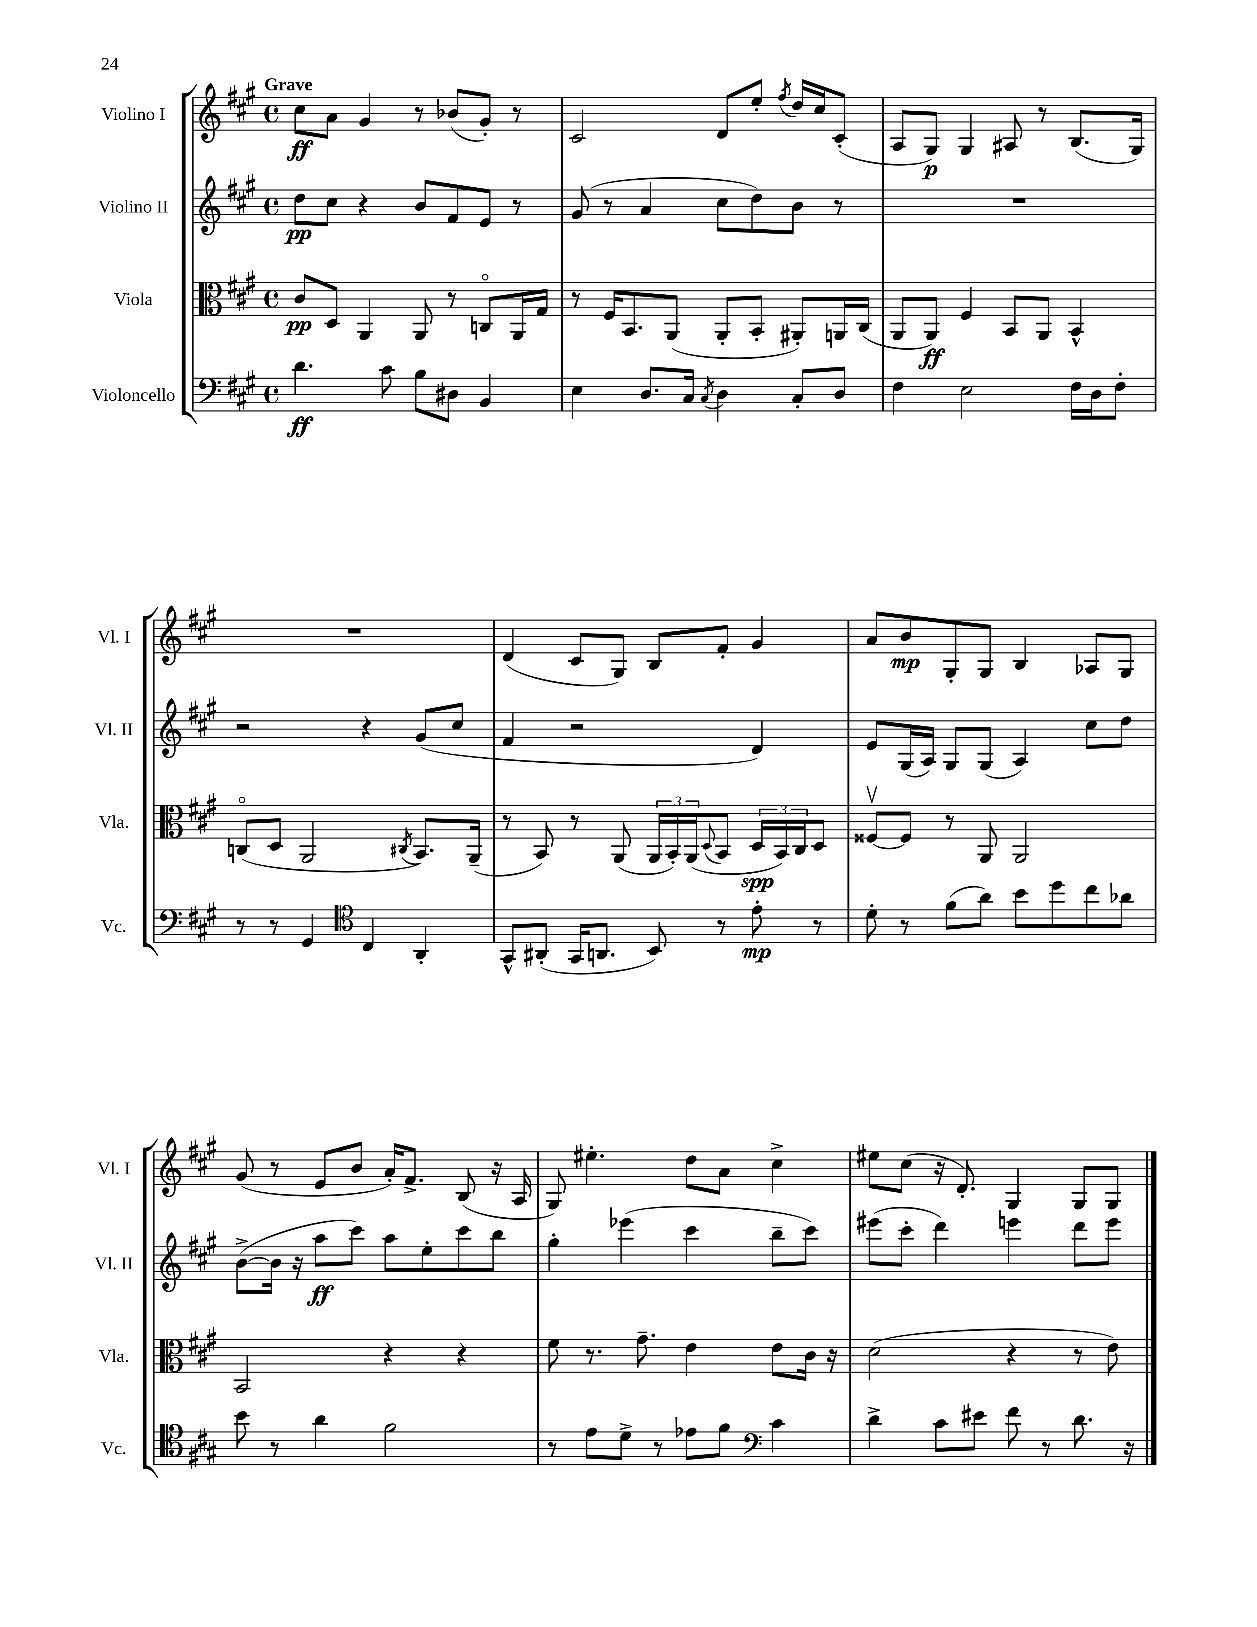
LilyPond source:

<<
\new StaffGroup <<
\new Staff = "s0" \with { instrumentName = "Violino I" shortInstrumentName = "Vl. I" } {
    \clef treble \key a \major \defaultTimeSignature \time 4/4 \tempo "Grave"
    cis''8\ff a'8 gis'4 r8 bes'8( gis'8-.) r8 |
    cis'2 d'8 e''8-. \acciaccatura { fis''8 } d''16 cis''16 cis'8-.( |
    a8 gis8\p) gis4 ais8 r8 b8.( gis16) |
    R1 |
    d'4( cis'8 gis8) b8 fis'8-. gis'4 |
    a'8 b'8\mp gis8-. gis8 b4 aes8 gis8 |
    gis'8( r8 e'8 b'8 a'16-.) fis'8.-> b8( r16 a16 |
    gis8) eis''4.-. d''8 a'8 cis''4-> |
    eis''8 cis''8( r16 d'8.-.) gis4 gis8 gis8 \bar "|." |
}
\new Staff = "s1" \with { instrumentName = "Violino II" shortInstrumentName = "Vl. II" } {
    \clef treble \key a \major \defaultTimeSignature \time 4/4
    d''8\pp cis''8 r4 b'8 fis'8 e'8 r8 |
    gis'8( r8 a'4 cis''8 d''8) b'8 r8 |
    R1 |
    r2 r4 gis'8( cis''8 |
    fis'4 r2 d'4) |
    e'8 gis16( a16) gis8 gis8( a4) cis''8 d''8 |
    b'8~->( b'16 r16 a''8\ff cis'''8) a''8 e''8-. cis'''8 b''8 |
    gis''4-. ees'''4( cis'''4 b''8-- cis'''8) |
    eis'''8( cis'''8-. d'''4) e'''4 d'''8 e'''8 \bar "|." |
}
\new Staff = "s2" \with { instrumentName = "Viola" shortInstrumentName = "Vla." } {
    \clef alto \key a \major \defaultTimeSignature \time 4/4
    cis'8\pp d8 a,4 a,8 r8 c8\flageolet a,16 gis16 |
    r8 fis16 b,8. a,8( a,8-. b,8-. ais,8-.) a,16 cis16( |
    a,8 a,8\ff) fis4 b,8 a,8 b,4-^ |
    c8\flageolet( d8 a,2 \acciaccatura { cis8 } b,8.) a,16--( |
    r8 b,8) r8 a,8( \tuplet 3/2 { a,16 b,16-.) a,16( } \appoggiatura { d8 } b,8 \tuplet 3/2 { d16\spp b,16) cis16 } d8 |
    fisis8~\upbow fisis8 r8 a,8 a,2 |
    b,2 r4 r4 |
    fis'8 r8. gis'8.-- e'4 e'8 cis'16 r16 |
    d'2( r4 r8 e'8) \bar "|." |
}
\new Staff = "s3" \with { instrumentName = "Violoncello" shortInstrumentName = "Vc." } {
    \clef bass \key a \major \defaultTimeSignature \time 4/4
    d'4.\ff cis'8 b8 dis8 b,4 |
    e4 d8. cis16 \acciaccatura { cis8 } d4 cis8-. d8 |
    fis4 e2 fis16 d16 fis8-. |
    r8 r8 gis,4 \clef tenor cis4 a,4-. |
    gis,8-^ ais,8-.( gis,16 a,8. b,8) r8 e'8-.\mp r8 |
    d'8-. r8 fis'8( a'8) b'8 d''8 cis''8 aes'8 |
    b'8 r8 a'4 fis'2 |
    r8 e'8 d'8-> r8 ees'8 fis'8 \clef bass cis'4 |
    d'4-> cis'8 eis'8 fis'8 r8 d'8. r16 \bar "|." |
}
>>
>>
\layout { \context { \Score \remove "Bar_number_engraver" } }
